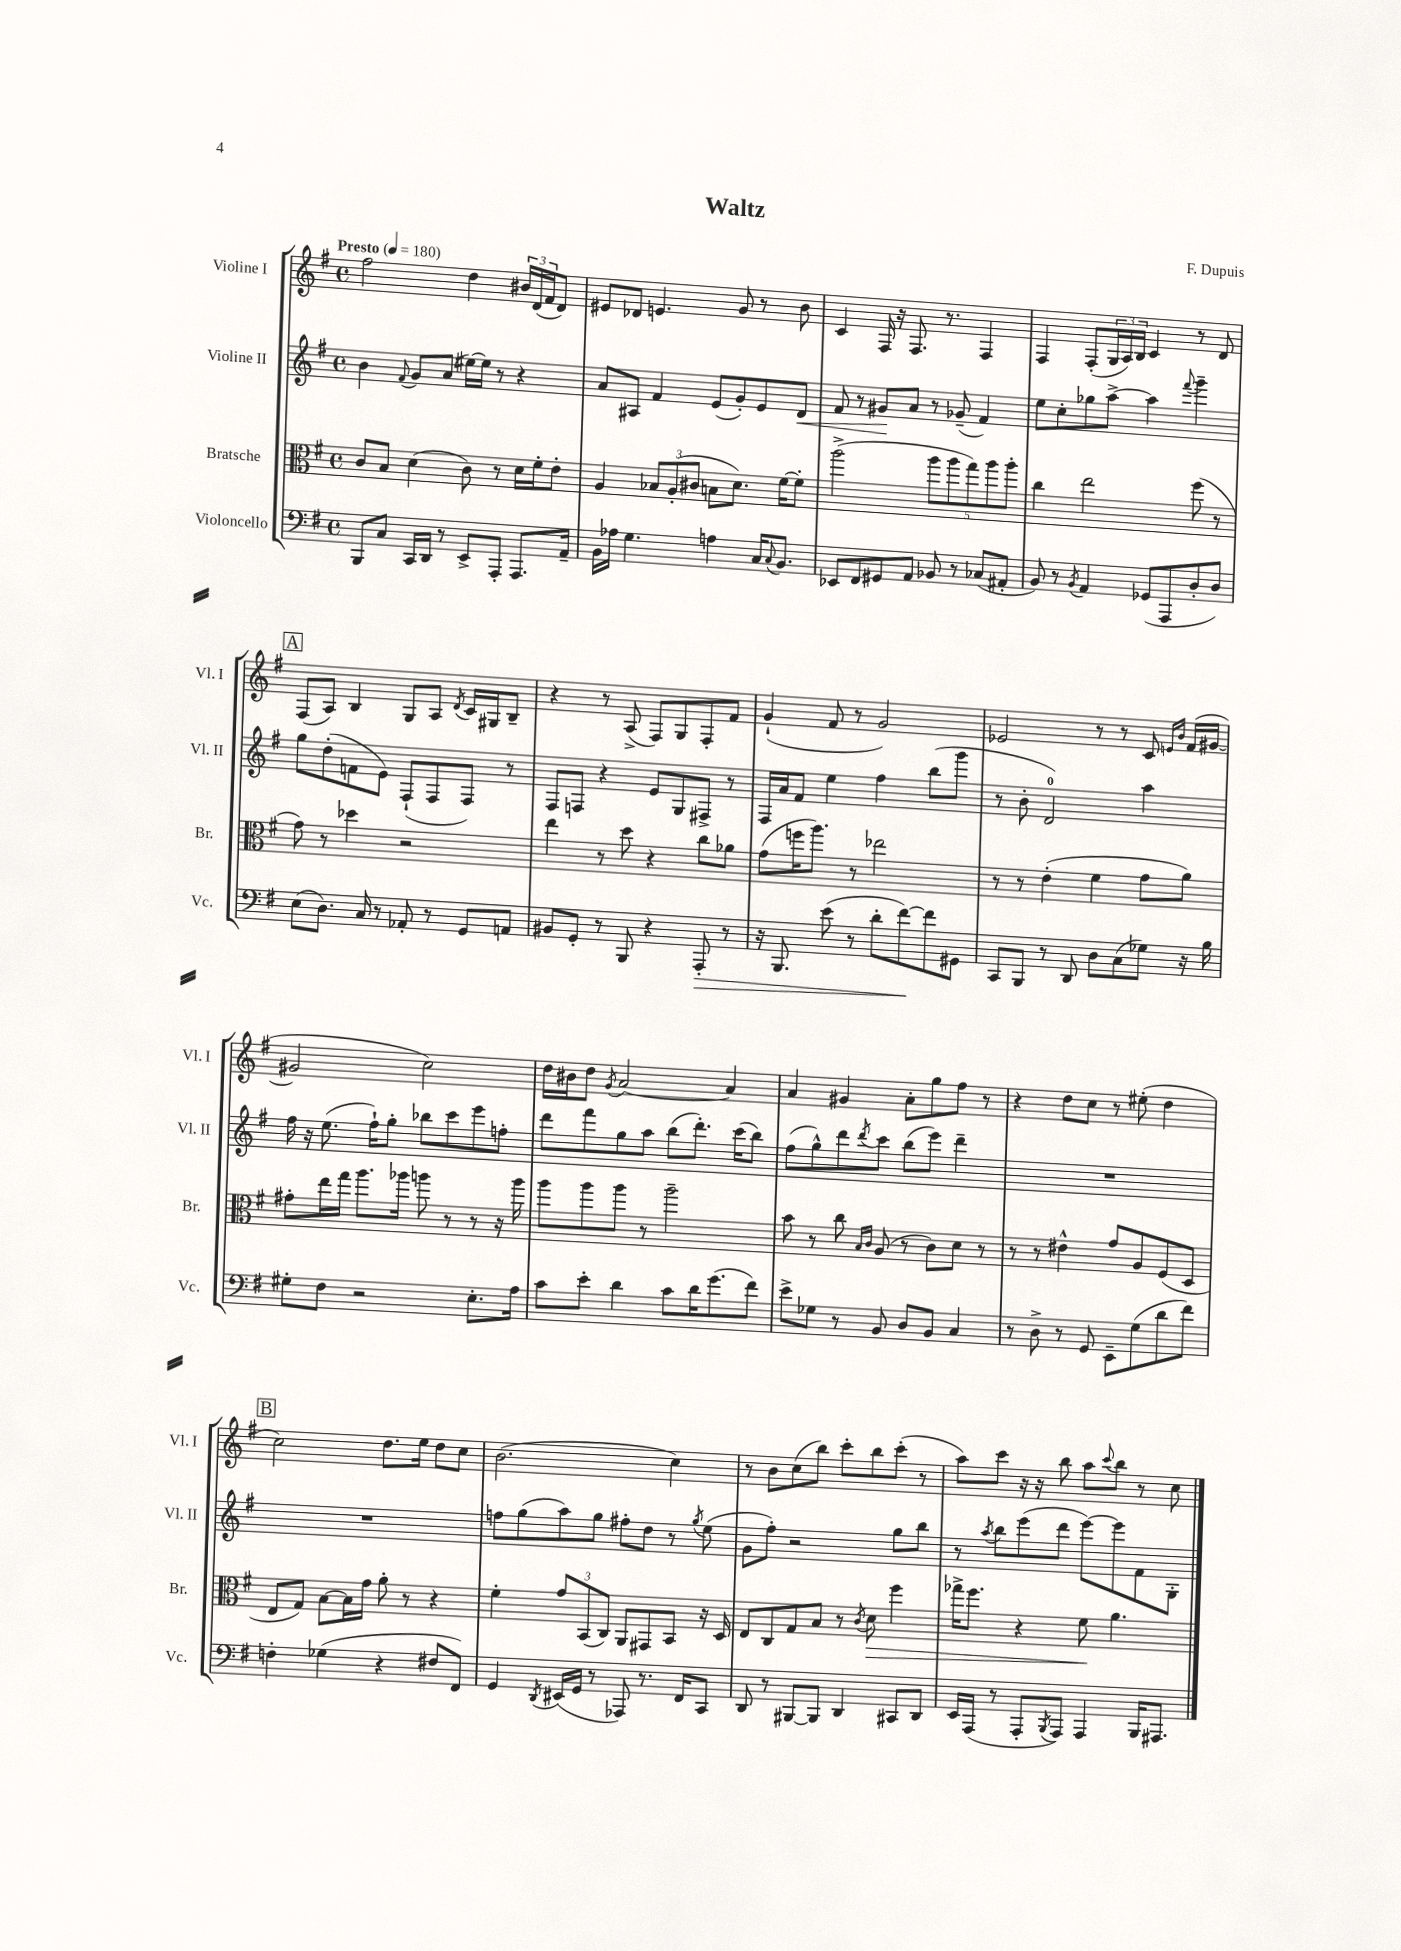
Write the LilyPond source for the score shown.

\header { title = "Waltz" composer = "F. Dupuis" }
<<
\new StaffGroup <<
\new Staff = "s0" \with { instrumentName = "Violine I" shortInstrumentName = "Vl. I" } {
    \clef treble \key g \major \defaultTimeSignature \time 4/4 \tempo "Presto" 4 = 180
    fis''2 d''4 \tuplet 3/2 { bis'16 d'16( fis'16 } d'8) |
    eis'8 des'8 e'4. g'8 r8 b'8 |
    c'4 fis16 r16 fis8. r8. fis4 |
    fis4 fis8-.( \tuplet 3/2 { g16 a16) b16 } c'4 r8 d'8 |
    \mark \markup { \box "A" } fis8( a8) b4 g8 a8 \acciaccatura { d'8 } c'16 gis16 b8-- |
    r4 r8 a8->( fis8) g8 fis8-. fis'8 |
    g'4-!( fis'8 r8 g'2) |
    ees'2 r8 r8 c'8 \grace { e'16 b'16 } fis'16( gis'16~ |
    gis'2 c''2) |
    d''16 bis'16 d''8 \acciaccatura { g'8 } a'2~ a'4 |
    a'4 gis'4 a'8-. g''8 fis''8 r8 |
    r4 d''8 c''8 r8 eis''8-.( d''4 |
    \mark \markup { \box "B" } c''2) d''8. e''16 d''8 c''8 |
    b'2.( c''4) |
    r8 b'8 c''8( b''8) c'''8-. b''8 c'''8-.( r8 |
    a''8) c'''8 r16 r16 b''8 a''8 \appoggiatura { c'''8 } b''8 r8 c''8 \bar "|." |
}
\new Staff = "s1" \with { instrumentName = "Violine II" shortInstrumentName = "Vl. II" } {
    \clef treble \key g \major \defaultTimeSignature \time 4/4
    b'4 \appoggiatura { fis'8 } g'8 a'8( eis''16~) eis''16 r8 r4 |
    a'8 ais8 fis'4 e'8( g'8-.) e'8 d'8\< |
    fis'8 r8 gis'8\! a'8 r8 ges'8--( fis'4) |
    e''8 c''8-. ges''8 a''8~-> a''4 \appoggiatura { fis'''8 } g'''4-- |
    \mark \markup { \box "A" } g''8 d''8-.( f'8 e'8) fis8-!( fis8 fis8) r8 |
    fis8 f8 r4 e'8 g8 fis8-> r8 |
    fis16 a'16 fis'8 e''4 fis''4 b''8( g'''8 |
    r8 b'8-. d'2-0) a''4 |
    fis''16 r16 e''8.( fis''16-!) g''8-. bes''8 c'''8 e'''8 f''8-. |
    d'''8 fis'''8 g''8 a''8 b''8( d'''8.-.) c'''16( b''8) |
    fis''8( g''8-^) d'''8 \acciaccatura { d'''8 } c'''8 b''8( e'''8) d'''4-- |
    R1 |
    \mark \markup { \box "B" } R1 |
    f''8 g''8( a''8) g''8 fis''8-. d''8 r8 \acciaccatura { g''8 } e''8( |
    g'8 fis''8-.) r2 g''8 b''8 |
    r8 \acciaccatura { a''8 } b''8 e'''8( d'''8 e'''8~) e'''8 fis'8 g8-. \bar "|." |
}
\new Staff = "s2" \with { instrumentName = "Bratsche" shortInstrumentName = "Br." } {
    \clef alto \key g \major \defaultTimeSignature \time 4/4
    c'8 b8 d'4( c'8) r8 d'16 fis'16-. e'8-. |
    a4 \tuplet 3/2 { bes8 a8-.( cis'8 } b8 d'8.) fis'16~ fis'8-. |
    a''2->( \tuplet 5/4 { a''8 a''8 g''8) a''8 a''8-. } |
    c''4 e''2 fis''8( r8 |
    \mark \markup { \box "A" } g'8) r8 des''4 r2 |
    e''4 r8 d''8 r4 c''8 aes'8 |
    g'8( f''16 a''8.) r8 ees''2 |
    r8 r8 e'4-.( fis'4 g'8 a'8) |
    gis'8-. e''16 g''16 a''8. aes''16 a''8 r8 r8 r16 a''16 |
    a''8 a''8 a''8 r8 a''2-- |
    b'8 r8 c''8 \grace { b16 c'16 } a8( r8 c'8) d'8 r8 |
    r8 r8 eis'4-^ g'8 a8 fis8( d8 |
    \mark \markup { \box "B" } e8 g8) b8~ b16 g'16 a'8-. r8 r4 |
    fis'4-. \tuplet 3/2 { g'8 b,8( c8) } a,8 gis,8 b,8 r16 d16 |
    e8 c8 g8 b8 r8 \acciaccatura { c'8 } d'8\> fis''4 |
    ges''16-> fis''8. r4 fis'8\! a'4. \bar "|." |
}
\new Staff = "s3" \with { instrumentName = "Violoncello" shortInstrumentName = "Vc." } {
    \clef bass \key g \major \defaultTimeSignature \time 4/4
    b,,8 c8 c,16 d,16 r8 e,8-> a,,8-. a,,8. a,16-- |
    b,16 aes16 g4. a4 c16 \appoggiatura { c8 } b,8. |
    ees,8 fis,8 gis,8 a,8 bes,8 r8 ces8( ais,8-. |
    b,8) r8 \acciaccatura { b,8 } a,4 ges,8( a,,8 d8-. d8) |
    \mark \markup { \box "A" } e8( d8.) c16 r8 aes,8-. r8 g,8 a,8 |
    bis,8 g,8-. r8 b,,8 r4 a,,8-.\> r8 |
    r16 b,,8. e'8( r8 d'8-. fis'8~\!) fis'8 gis,8 |
    c,8 b,,8 r8 d,8 d8 c8( ges8) r16 b16 |
    gis8-. fis8 r2 e8.-. a16 |
    c'8 e'8-. d'4 c'8 d'16 g'8.( fis'8) |
    e'8-> ges8 r8 b,8 d8 b,8 c4 |
    r8 d8-> r8 g,8 e,8-- g8( d'8 fis'8) |
    \mark \markup { \box "B" } f4-. ges4( r4 fis8 fis,8) |
    g,4 \acciaccatura { d,8 } eis,16( g,16 r8 aes,,8) r8. fis,16 c,8 |
    d,8 r8 bis,,8~ bis,,8 d,4 cis,8 d,8 |
    e,16 a,,16( r8 a,,8-. \acciaccatura { b,,8 } a,,8) a,,4 b,,16 ais,,8. \bar "|." |
}
>>
>>
\layout { \context { \Score \remove "Bar_number_engraver" } }
